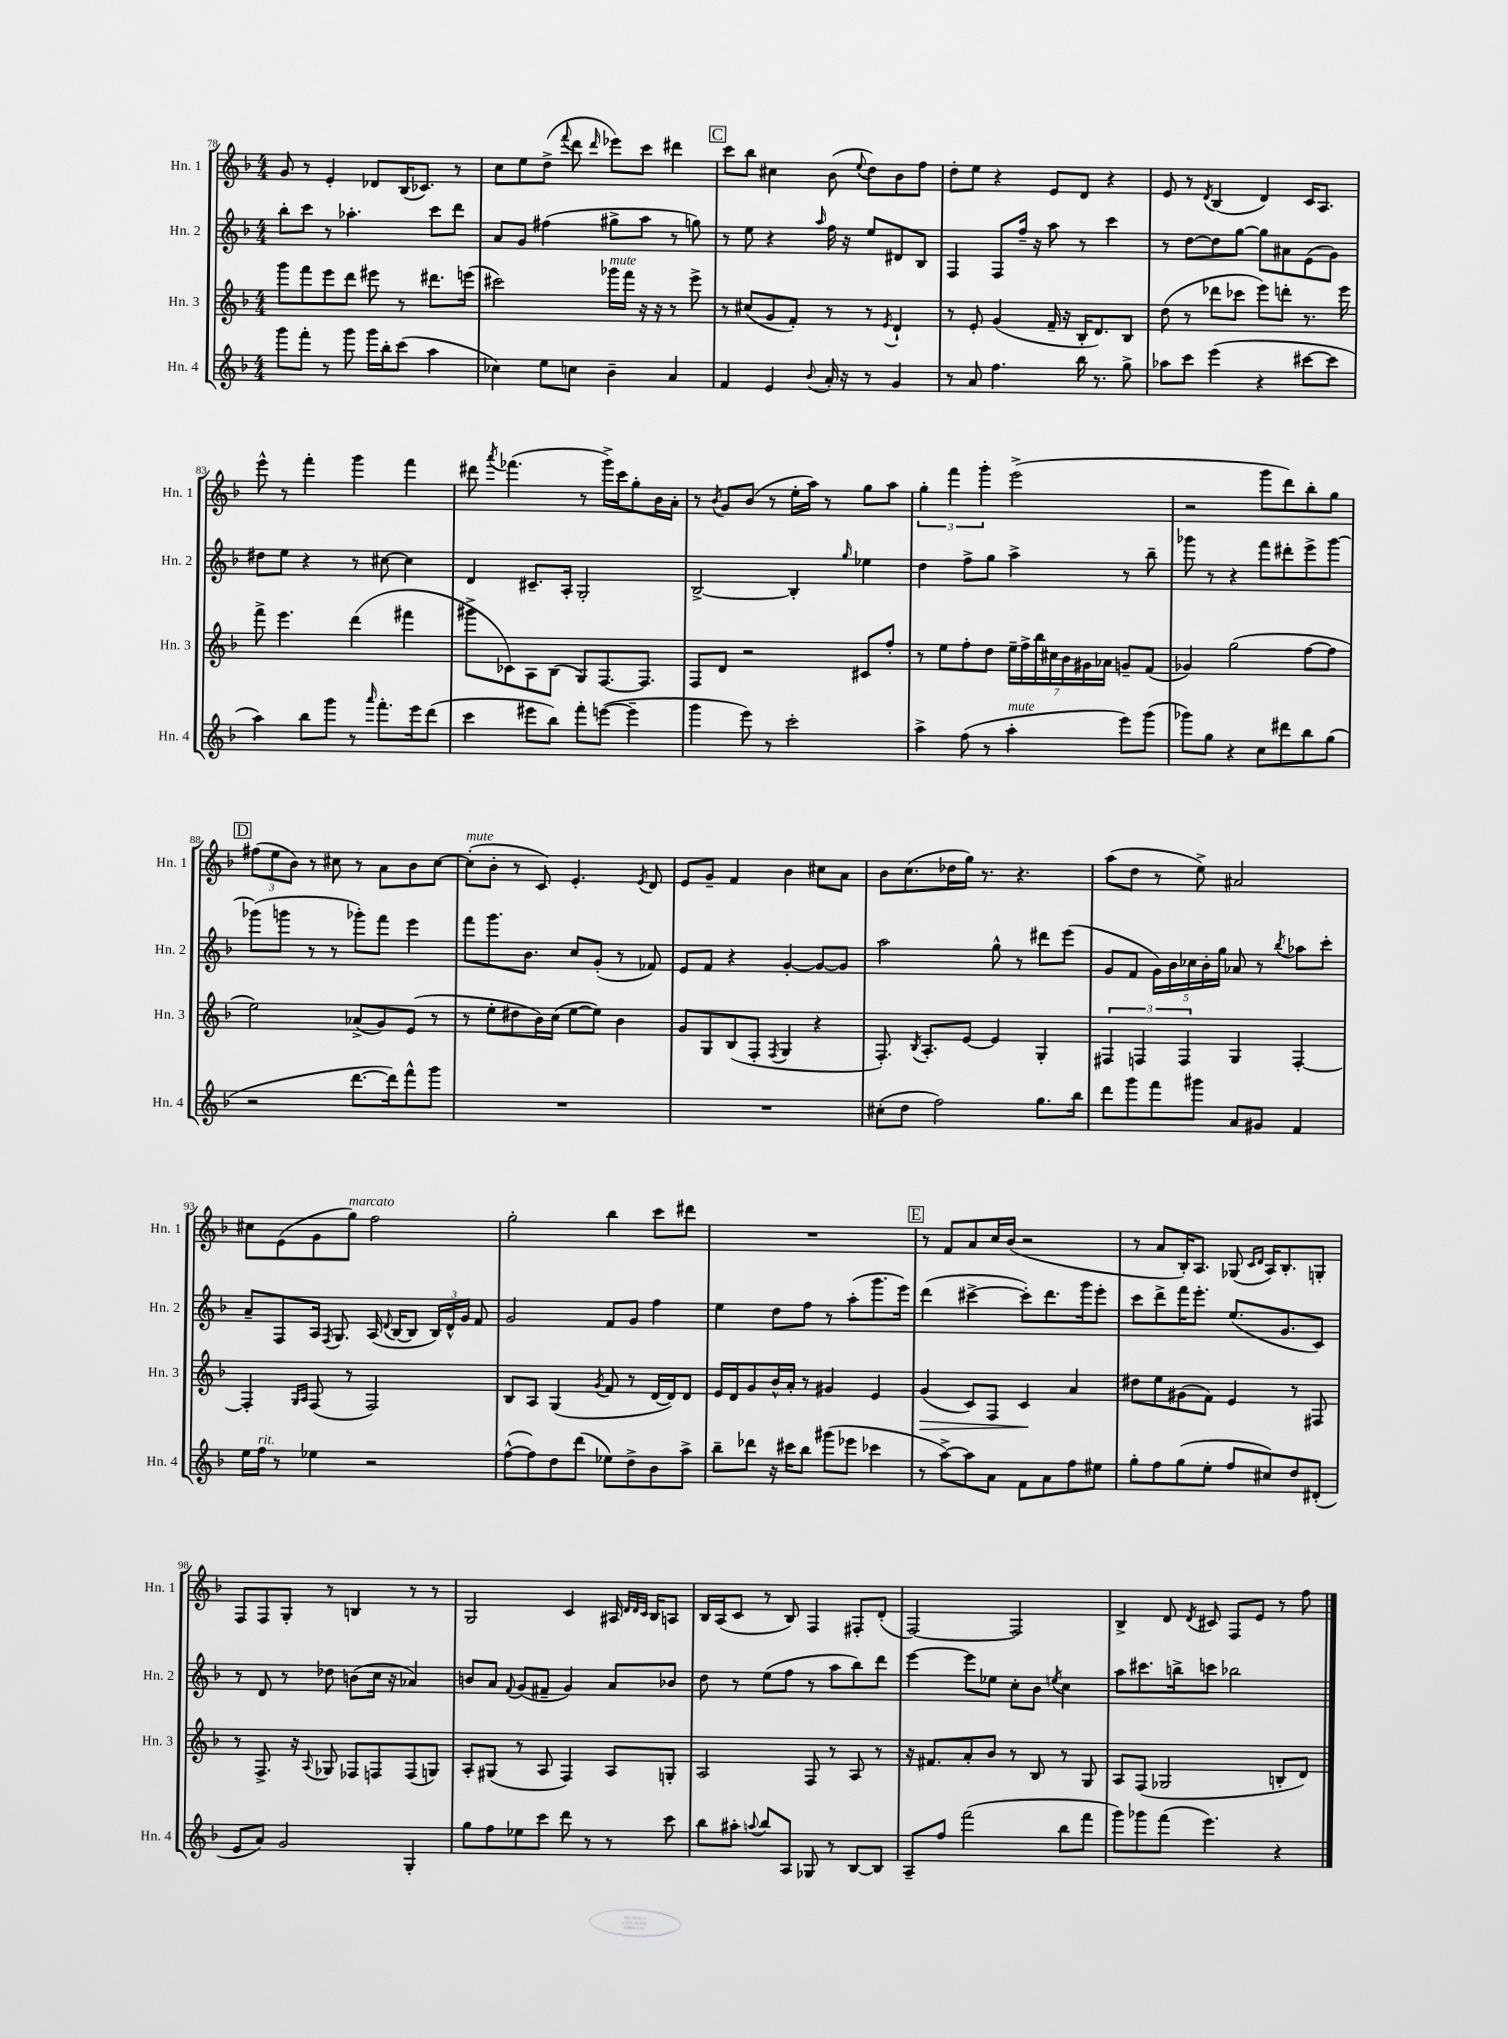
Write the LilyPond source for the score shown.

<<
\new StaffGroup <<
\new Staff = "s0" \with { instrumentName = "Hn. 1" shortInstrumentName = "Hn. 1" } {
    \clef treble \key f \major \numericTimeSignature \time 4/4
    \autoBeamOff g'8 r8 e'4-. des'8[ bes16( ces'8.]) r8 |
    c''8[ e''8 d''8]->( \appoggiatura { f'''8 } d'''8 \grace { d'''16 } ees'''8[) c'''8] dis'''4 |
    \mark \markup { \box "C" } c'''8[ bes''8] cis''4 bes'8( \appoggiatura { e''8 } d''8[) bes'8 f''8] |
    d''8[-. e''8] r4 e'8[ d'8] r4 |
    e'8 r8 \acciaccatura { d'8 } bes4( d'4) c'16[ a8.] |
    e'''8-^ r8 f'''4-. g'''4 f'''4 |
    dis'''8 \acciaccatura { a'''8 } fes'''4.( r8 g'''16[->) c'''16 g''8-. bes'16 a'16]-. |
    r8 \acciaccatura { bes'8 } g'8[ bes'8]( r8 e''16[-. a''16]) r8 g''8[ a''8] |
    \tuplet 3/2 { g''4-. f'''4 g'''4-. } e'''2->( |
    r2 g'''8[ d'''8) bes''8-. g''8] |
    \mark \markup { \box "D" } \tuplet 3/2 { fis''8[( e''8 bes'8]) } r8 cis''8 r8 a'8[ bes'8 cis''8]~ |
    cis''8[-.^\markup { \italic "mute" }( bes'8]-. r8 c'8) e'4.-. \acciaccatura { e'8 } d'8 |
    e'8[ g'8]-- f'4 bes'4 cis''8[ a'8] |
    bes'8[ c''8.( des''16 g''16]) r8. r4. |
    a''8[( d''8] r8 e''8->) ais'2 |
    cis''8[ e'8( g'8 g''8]^\markup { \italic "marcato" }) f''2 |
    g''2-. bes''4 c'''8[ dis'''8] |
    R1 |
    \mark \markup { \box "E" } r8 f'8[ a'8 c''16 bes'16]( r2 |
    r8 a'8[ bes16-.) a8.] ges8( \grace { c'16[ d'16] } a16[) bes8.-. g8]-. |
    f8[ f8 g8]-. r8 b4 r8 r8 |
    g2 c'4 ais16 \grace { d'32[ d'32 c'32] } bes16[ a8] |
    bes16[ a16( c'8] r8 bes8) f4 fis8[-. d'8]-.( |
    f2~) f2 |
    bes4-> d'8 \acciaccatura { d'8 } cis'8 f8[ e'8] r8 f''8 \bar "|." |
}
\new Staff = "s1" \with { instrumentName = "Hn. 2" shortInstrumentName = "Hn. 2" } {
    \clef treble \key f \major \numericTimeSignature \time 4/4
    \autoBeamOff bes''8[-. c'''8] r8 aes''4.-. c'''8[ d'''8] |
    a'8[ g'8] fis''4( gis''8[-> a''8] r8 g''8) |
    \mark \markup { \box "C" } r8 e''8 r4 \grace { a''16 } f''16 r16 e''8[ dis'8 bes8] |
    f4 f8[ f''16]-- r16 a''8 r8 c'''4 |
    r8 d''8[~ d''8 g''8]~ g''8[ ais'8 e'8( g'8]) |
    dis''8[ e''8] r4 r8 cis''8~ cis''4 |
    d'4 cis'8.[-- a16]-. g2-. |
    bes2~-> bes4-. \grace { g''16 } ees''4 |
    d''4 f''8[-> g''8] a''4-> r8 bes''8-- |
    ges'''8 r8 r4 f'''8[ dis'''8-. e'''8-> ges'''8]~ |
    \mark \markup { \box "D" } ges'''8[( g'''8] r8 r8 ges'''8[-.) f'''8] e'''4 |
    f'''8[ g'''8. bes'8.] c''8[ g'8]-.( r8 fes'8) |
    e'8[ f'8] r4 g'4~-. g'8[~ g'8] |
    a''2 g''8-^ r8 dis'''8[ e'''8]( |
    g'8[ f'8] \tuplet 5/4 { g'16[) bes'16 ces''16 bes'16-. g''16] } aes'8 r8 \acciaccatura { bes''8 } aes''8[ c'''8]-. |
    a'8[-- f8 a16] \acciaccatura { f8 } g8. a16( \appoggiatura { d'8 } bes16[~ bes8] \tuplet 3/2 { bes16[) d'16-^ g'16] } f'8 |
    g'2 f'8[ g'8] f''4 |
    e''4 d''8[ f''8] r8 a''8[-.( g'''8. e'''16]) |
    \mark \markup { \box "E" } d'''4( cis'''4~-> cis'''8[-.) d'''8. g'''16 e'''8]-. |
    c'''8[ d'''8-> f'''16 e'''8.]-. e''8.[( g'8. c'8]) |
    r8 d'8 r8 des''8 b'8[( c''16] r16 aes'4) |
    b'8[ a'8] \appoggiatura { f'8 } g'8[( fis'8]-- g'4) a'8[ bes'8] |
    d''8 r8 e''8[( f''8] r8 a''8[ bes''8) d'''8] |
    e'''4~ e'''8[ ees''8] c''8[-. bes'8] \acciaccatura { e''8 } c''4 |
    a''8[ cis'''8. b''16-> c'''8] bes''2 \bar "|." |
}
\new Staff = "s2" \with { instrumentName = "Hn. 3" shortInstrumentName = "Hn. 3" } {
    \clef treble \key f \major \numericTimeSignature \time 4/4
    \autoBeamOff g'''8[ f'''8 e'''8 d'''8] eis'''8 r8 dis'''8.[ e'''16]( |
    cis'''2) ges'''16[^\markup { \italic "mute" } f'''16] r16 r16 r8 e'''8-> |
    \mark \markup { \box "C" } r8 cis''8[( g'8 f'8]-.) r8 r8 \acciaccatura { e'8 } d'4-! |
    r8 e'8-. g'4( f'16-- r16 bes16[-. d'8.) bes8] |
    d''8( r8 des'''8[ ces'''8] e'''8[) d'''8]-. r8. e'''16 |
    f'''8-> e'''4. d'''4( fis'''4 |
    gis'''8[-> ces'8) a8 bes8]( g8[) f8.~ f8.] |
    f8[ d'8] r2 cis'8[ f''8]-. |
    r8 e''8[ f''8-. d''8] \tuplet 7/4 { e''16[-- f''16-> bes''16 cis''16 bes'16 gis'16 aes'16] } g'8[-- f'8]( |
    ges'4) g''2( f''8[~ f''8] |
    \mark \markup { \box "D" } e''2) aes'8[->( g'8) e'8]( r8 |
    r8 e''8[-. dis''8 bes'16) c''16]( e''8[~ e''8]) bes'4 |
    g'8[ g8 bes8( f8]-. \acciaccatura { f8 } g4 r4 |
    f8.-.) \acciaccatura { bes8 } a8.[-. e'8]~ e'4 g4-. |
    \tuplet 3/2 { fis4 f4 f4 } g4 f4~-. |
    f4-. \grace { g16[ a16] } f8( r8 f2) |
    bes8[ a8] g4( \acciaccatura { g'8 } f'8 r8 d'16[~ d'16) d'8] |
    e'16[ d'16 g'8 bes'16-^ a'16]-. r8 gis'4 e'4 |
    \mark \markup { \box "E" } g'4\>( c'8[) f8] c'4\! a'4 |
    dis''8[ e''8 gis'8( f'8]) e'4 r8 fis8 |
    r8 f8.-> r16 \appoggiatura { a8 } ges8 fes8[ f8 f8( g8]) |
    a8[-. gis8]( r8 a8 f4) a8[ g8]-. |
    a2 f8 r8 a8 r8 |
    r16 fis'8.[ a'8-. bes'8] r8 bes8 r8 g8 |
    a8[ f8]( ges2 b8[-. d'8]) \bar "|." |
}
\new Staff = "s3" \with { instrumentName = "Hn. 4" shortInstrumentName = "Hn. 4" } {
    \clef treble \key f \major \numericTimeSignature \time 4/4
    \autoBeamOff g'''8[ f'''8]-. r8 g'''8 g'''16[ bes''16-. c'''8]( a''4 |
    ces''4) e''8[ c''8] bes'4-- a'4 |
    \mark \markup { \box "C" } f'4 e'4 \appoggiatura { bes'8 } a'16-. r16 r8 g'4 |
    r8 a'8 f''4. bes''16 r8. g''8-> |
    aes''8[ c'''8] e'''4( r4 cis'''8[~ cis'''8] |
    a''4) bes''8[ g'''8] r8 \grace { a'''16 } f'''8.[-. e'''16 d'''8]( |
    c'''4 eis'''8[ bes''8]) f'''8[-. e'''8]~( e'''4-- |
    g'''4 e'''8) r8 c'''2-. |
    a''4-> f''8( r8 a''4-.^\markup { \italic "mute" } e'''8[) g'''8]( |
    ges'''8[) g''8] r4 c''8[ dis'''8 bes''8 g''8]( |
    \mark \markup { \box "D" } r2 d'''8.[~ d'''16) f'''8-^ g'''8] |
    R1 |
    R1 |
    cis''8[-.( d''8] f''2) g''8.[ bes''16] |
    d'''8[ g'''8 f'''8 gis'''8] a'8[ gis'8] f'4 |
    e''16[ f''16]^\markup { \italic "rit." } r8 ees''4 r2 |
    f''8[~-^( f''8) d''8 d'''8]( ees''8[) d''8-> bes'8 a''8]-> |
    bes''8[-- des'''8] r16 cis'''16[ bes''8] gis'''8[( ees'''8] ces'''4 |
    \mark \markup { \box "E" } r8 a''8[~->) a''8 a'8] f'8[ a'8 f''8 eis''8] |
    g''8[-. f''8 g''8( e''8]-. f''8[ cis''8) d''8 dis'8]-.( |
    e'8[ a'8]) g'2 g4-. |
    g''8[ f''8 ees''8 c'''8] d'''8 r8 r8 c'''8 |
    bes''8[ ais''8]-. \appoggiatura { a''8 } bes''8[ a8] ges8 r8 bes8[~ bes8] |
    a8[-- f''8] f'''2( bes''8[ f'''8] |
    g'''8[) ges'''8 f'''8]( e'''4.) r4 \bar "|." |
}
>>
>>
\layout { \context { \Score currentBarNumber = #78 } }
